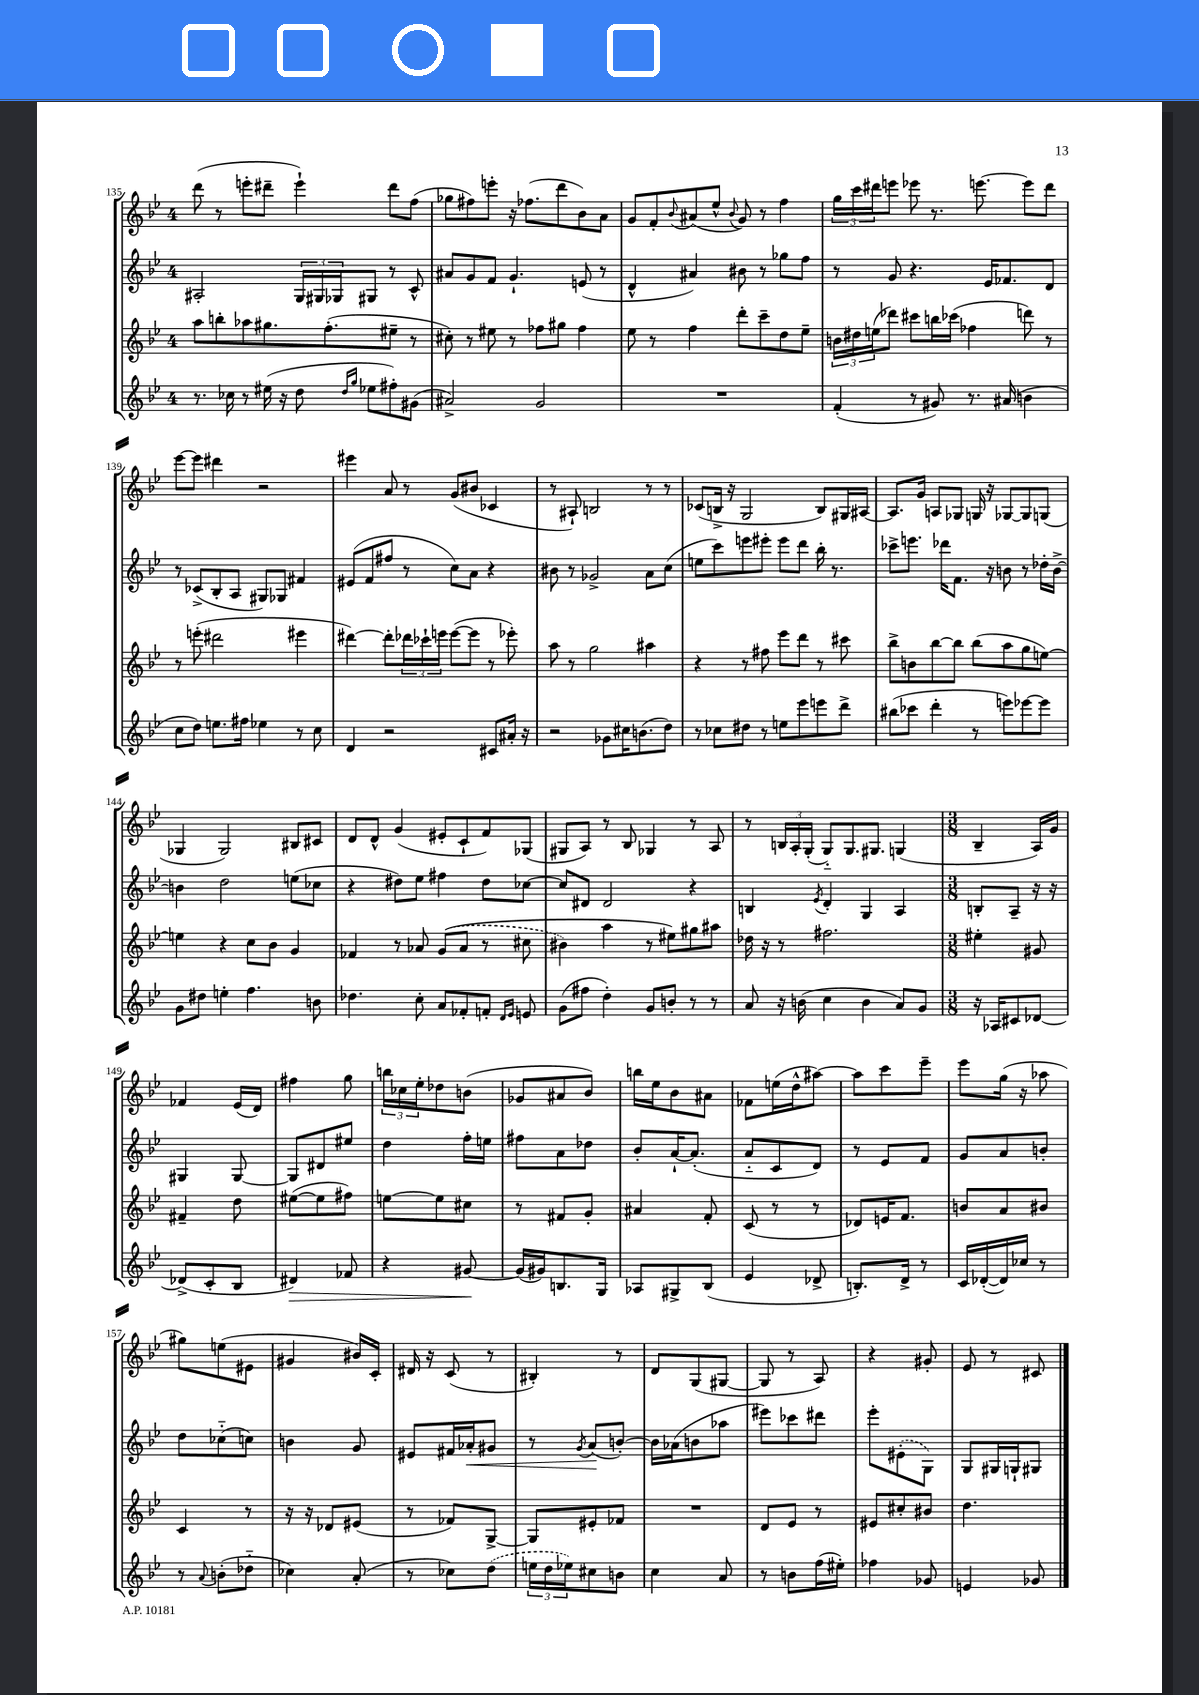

**kern	**dynam	**kern	**kern	**dynam	**kern
*part4	*part4	*part3	*part2	*part2	*part1
*staff4	*staff4	*staff3	*staff2	*staff2	*staff1
*clefG2	*	*clefG2	*clefG2	*	*clefG2
*k[b-e-]	*	*k[b-e-]	*k[b-e-]	*	*k[b-e-]
*M4/4	*	*M4/4	*M4/4	*	*M4/4
=135	=135	=135	=135	=135	=135
8.r	.	8aa\L	2A#X'/	.	(8ddd\
.	.	8bbn'\	.	.	8r
16cc-X\	.	.	.	.	.
8r	.	8aa-X\	.	.	8eeen'\L
(16ee#X\	.	8.gg#X\	.	.	8ddd#X~\J
16r	.	.	.	.	.
8dd\	.	.	24G/LL	.	4eee`\)
.	.	.	24G#X/	.	.
.	.	(8.ff'\	.	.	.
.	.	.	24G-X/J	.	.
16qqdd/LL	.	.	.	.	.
16qqgg/JJ	.	.	.	.	.
8ee-X\L	.	.	8G#X/J	.	.
8ff#X'\)	.	8ee#X~\J	8r	.	8ddd#\L
(8g#X\J	.	8r	8c^^/	.	(8ff\J
=136	=136	=136	=136	=136	=136
2a#X^/)	.	8cc#X'\)	8a#X/L	.	8gg-X\L
.	.	8r	8g/	.	8ff#X\)
.	.	8ee#X\	8f/J	.	8eeen'\J
.	.	8r	4.g`/	.	16r
.	.	.	.	.	(8.ff-X\L
2g/	.	8ff-X\L	.	.	.
.	.	8gg#X\J	.	.	8ddd\
.	.	4ff-\	(8en/	.	8b-\)
.	.	.	8r	.	8a\J
=137	=137	=137	=137	=137	=137
1r	.	8ee-\	4d^^/	.	8g/L
.	.	8r	.	.	8f'/
.	.	.	.	.	8qqb-/
.	.	4ff\	4a#X/)	.	(8a#X/
.	.	.	.	.	8ee-^^/J
.	.	.	.	.	8qqb-/
.	.	8ddd'\L	8b#X\	.	8g/)
.	.	8ccc~\	8r	.	8r
.	.	8dd\	8gg-X\L	.	4ff\
.	.	8ee-~\J	8ff\J	.	.
=138	=138	=138	=138	=138	=138
(4f'/	.	24bn\LL	8r	.	24gg\LL
.	.	24dd#X\	.	.	24ccc\
.	.	(24een\J	.	.	24ddd#X\J
.	.	8ddd-X\J)	8g/	.	8eeen\J
8r	.	8ccc#X\L	4.r	.	8eee-X\
8g#X/)	.	16bbn\L	.	.	8.r
.	.	(16ccc-X\JJ	.	.	.
8.r	.	4ff-X\	.	.	.
.	.	.	.	.	[8.eeen\
.	.	.	16e-/KL	.	.
(16a#X/	.	.	8.f-X/	.	.
4bn\	.	8dddn\)	.	.	8eee\L]
.	.	8r	8d/J	.	8ddd#\J
!!LO:LB:g=z
=139	=139	=139	=139	=139	=139
8cc\L	.	8r	8r	.	[8eee-\L
8dd\J)	.	(8eeen'\	(8c-X^/L	.	8eee-\J]
8.een\L	.	2ddd#X\	8B-'/	.	4ddd#X\
.	.	.	8A/J	.	.
16ff#X\Jk	.	.	.	.	.
4ee-X\	.	.	8G#X/L)	.	2r
.	.	.	8G-X/J	.	.
8r	.	4eee#X\	4f#X/	.	.
8cc\	.	.	.	.	.
=140	=140	=140	=140	=140	=140
4d/	.	[4ddd#X\)	(8e#X/L	.	4eee#X\
.	.	.	8f/	.	.
2r	.	8ddd#'\L]	8ff#X/J	.	8a/
.	.	24ddd-X\L	8r	.	8r
.	.	24ccc-X`\	.	.	.
.	.	24eeen\JJ	.	.	.
.	.	([8eee\L	8cc\L)	.	(8g/L
.	.	8eee\J]	8a\J	.	8b#X/J
8c#X/L	.	8r	4r	.	4c-X/
16a#X'/Jk	.	8eee-X'\)	.	.	.
16r	.	.	.	.	.
=141	=141	=141	=141	=141	=141
2r	.	8aa\	8b#X\	.	8r
.	.	8r	8r	.	8A#X`/)
.	.	2gg\	2g-X^/	.	2Bn/
8g-X\L	.	.	.	.	.
16cc#X\K	.	.	.	.	.
(8.bn\	.	.	.	.	.
.	.	4aa#X\	8a\L	.	8r
8dd\J)	.	.	(8cc\J	.	8r
=142	=142	=142	=142	=142	=142
8r	.	4r	8een\L	.	(8c-X/L
8cc-X\L	.	.	8ccc\)	.	16Bn^/Jk
.	.	.	.	.	16r
8dd#X\J	.	8r	8eeen\	.	2G/
8r	.	8ff#X\	8eee#X'\J	.	.
8een\L	.	8eee-\L	8eee#\L	.	.
8eee-\	.	8ddd\J	8ddd\J	.	.
8eeen\	.	8r	16bb-'\	.	8B/L)
.	.	.	8.r	.	.
8ddd^\J	.	8ccc#X\	.	.	16G#X/L
.	.	.	.	.	[16A#X/JJ
=143	=143	=143	=143	=143	=143
(8bb#X\L	.	8bb-^\L	8ccc-X^\L	.	8.A#/L]
8ccc-X\J	.	8bn\	8.eeen\J	.	.
.	.	.	.	.	16g/Jk
4ddd'\	.	[8bb-\	.	.	8An/L
.	.	.	16ddd-X\KL	.	.
.	.	8bb-\J]	8.f\J	.	8G-X/J
8r	.	(8bb-\L	.	.	16Gn/
.	.	.	16r	.	16r
8eeen\L)	.	8aa\	8bn\	.	[8G-X/L
[8eee-X\	.	8gg\	8r	.	8G-/]
8eee-\J]	.	[8een\J)	16dd-X'\LL	.	(8Gn/J
.	.	.	[16b^\JJ	.	.
!!LO:LB:g=z
=144	=144	=144	=144	=144	=144
8g\L	.	4een\]	4bn\]	.	4G-X/
8dd#X\J	.	.	.	.	.
4een'\	.	4r	2dd\	.	2G-/)
4.ff\	.	8cc\L	.	.	.
.	.	8b-\J	.	.	.
.	.	4g/	(8een\L	.	8B#X/L
8bn\	.	.	8cc-X\J	.	8c#X/J
=145	=145	=145	=145	=145	=145
4.dd-X\	.	4f-X/	4r	.	8d/L
.	.	.	.	.	8d^^/J
.	.	8r	8dd#X\L)	.	(4g/
8cc'\	.	8a-X/	8ee-\J	.	.
8a/L	.	((8g/L	4ff#X\	.	8e#X'/L
8f-X'/	.	8a-/J	.	.	8c`/
8fn'/J	.	8r	8dd#\L	.	8f/)
16qqd/LL	.	.	.	.	.
16qqe-/JJ	.	.	.	.	.
8en/	.	8cc#X\	[8cc-X\J	.	(8G-X/J
=146	=146	=146	=146	=146	=146
(8g\L	.	4b#X\)	8cc-/L]	.	8G#X/L
8ff#X\J	.	.	8d#X/J	.	8A/J)
4dd'\)	.	4aa\	2d#/	.	8r
.	.	.	.	.	8B-/
8g/L	.	8r	.	.	4G-X/
8bn'/J	.	8ee#X\L)	.	.	.
8r	.	8gg#X\	4r	.	8r
8r	.	8aa#X\J	.	.	8A/
=147	=147	=147	=147	=147	=147
8a/	.	16dd-X\	4Bn/	.	8r
.	.	16r	.	.	.
16r	.	8r	.	.	24Bn/LL
.	.	.	.	.	24A'/
(16bn\	.	.	.	.	.
.	.	.	.	.	(24G'/JJ
.	.	.	8qe-/	.	.
4cc\	.	2.ff#X\	4d'/	.	8G/L)
.	.	.	.	.	8.G/
4b\	.	.	4G/	.	.
.	.	.	.	.	8.G#X/J
8a/L)	.	.	4A/	.	(4Gn/
8g/J	.	.	.	.	.
=148	=148	=148	=148	=148	=148
*M3/8	*	*M3/8	*M3/8	*	*M3/8
16r	.	4ee#X'\	8Bn'/L	.	4B-~/
16A-X/KL	.	.	.	.	.
8c#X/	.	.	8A~/J	.	.
[8d-X/J	.	8g#X/	16r	.	16A/LL)
.	.	.	16r	.	16g/JJ
!!LO:LB:g=z
=149	=149	=149	=149	=149	=149
(8d-X^/L]	.	4f#X~/	4G#X/	.	4f-X/
8c'/	.	.	.	.	.
8B-/J	.	8dd\	[8G#/	.	(16e-/LL
.	.	.	.	.	16d/JJ)
=150	=150	=150	=150	=150	=150
!	!LO:HP:b	!	!	!	!
4d#X/)	>	([8ee#X\L	8G#/L]	.	4ff#X\
.	.	8ee#\]	8d#X/	.	.
8f-X/	.	8ff#X\J)	8ee#X/J	.	8gg\
=151	=151	=151	=151	=151	=151
4r	.	[8een\L	4dd\	.	24bbn\LL
.	.	.	.	.	24cc-X\
.	.	.	.	.	24ee-'\J
.	.	8ee\]	.	.	8dd-X\
[8g#X/	.	8cc#X\J	16ff'\LL	.	(8bn\J
.	.	.	16een\JJ	.	.
.	]	.	.	.	.
=152	=152	=152	=152	=152	=152
(16g#/LL]	.	8r	8ff#X\L	.	8g-X/L
16g#X/J)	.	.	.	.	.
8.Bn/	.	8f#X/L	8a\	.	8a#X/
.	.	8g'/J	8dd-X\J	.	8b-/J)
16G/Jk	.	.	.	.	.
=153	=153	=153	=153	=153	=153
8A-X/L	.	4a#X/	8b-'/L	.	16bbn\LL
.	.	.	.	.	16ee-\J
8G#X^/	.	.	[16a`/K	.	8b-\
.	.	.	(8.a'/J]	.	.
(8B-/J	.	8f'/	.	.	8a#X\J
=154	=154	=154	=154	=154	=154
4e-/	.	(8c/	8a/L	.	8f-X\L
.	.	8r	8c/	.	(16een\L
.	.	.	.	.	16dd^^\J
8d-X^/	.	8r	8d/J)	.	[8aa#X\J)
=155	=155	=155	=155	=155	=155
8.Bn'/L)	.	8d-X/L)	8r	.	8aa#\L]
.	.	16en/K	8e-/L	.	8ccc\
16d^/Jk	.	8.f/J	.	.	.
8r	.	.	8f/J	.	8eee-~\J
=156	=156	=156	=156	=156	=156
16c/LL	.	8bn/L	8g/L	.	8eee-\L
([16d-X'/	.	.	.	.	.
16d-/])	.	8a/	8a/	.	(16gg\Jk
16cc-X/JJ	.	.	.	.	16r
8r	.	8b#X/J	8bn'/J	.	8aa-X\
!!LO:LB:g=z
=157	=157	=157	=157	=157	=157
8r	.	4c/	8dd\L	.	8gg#X\L)
8qqa/	.	.	.	.	.
(8bn'\L	.	.	(8cc-X\	.	(8een\
8dd-X\J	.	8r	8ccn\J)	.	8e#X\J
=158	=158	=158	=158	=158	=158
4cc-X\)	.	16r	4bn\	.	4g#X/
.	.	16r	.	.	.
.	.	8d-X/L	.	.	.
(8a'/	.	(8e#X/J	8g/	.	16b#X/LL)
.	.	.	.	.	16c'/JJ
=159	=159	=159	=159	=159	=159
8r	.	8r	8e#X/L	.	16d#X/
.	.	.	.	.	16r
8cc-X\L)	.	8f-X/L)	16f#X/L	.	(8c/
!	!	!	!	!LO:HP:b	!
.	.	.	16a-X'/J	<	.
(8dd\J	.	[8G^/J	8g#X/J	.	8r
=160	=160	=160	=160	=160	=160
24een\LL	.	8G/L]	8r	.	4B#X'/)
24dd\	.	.	.	.	.
24ee-X\J)	.	.	.	.	.
.	.	.	8qg/	.	.
8cc#X\	.	8e#X'/	(8a/L	.	.
8bn\J	.	8f-X/J	[8bn'/J)	[	8r
=161	=161	=161	=161	=161	=161
4cc\	.	4.r	16b\LL]	.	8d/L
.	.	.	(16a-X\J	.	.
.	.	.	8bn\	.	(8G/
8a/	.	.	8aa-X\J	.	[8G#X/J
=162	=162	=162	=162	=162	=162
8r	.	8d/L	8eee#X\L)	.	8G#/]
8bn\L	.	8e-/J	8ccc-X\	.	8r
(16ff\L	.	8r	8ddd#X\J	.	8A/)
16ee#X'\JJ)	.	.	.	.	.
=163	=163	=163	=163	=163	=163
4ff-X\	.	8e#X/L	8eee-'\L	.	4r
.	.	8cc#X'/	(8e#X'\	.	.
8g-X/	.	8b#X/J	8G\J)	.	8g#X'/
=164	=164	=164	=164	=164	=164
4en/	.	4.dd\	8G/L	.	8e-/
.	.	.	16G#X/L	.	8r
.	.	.	16Gn`/J	.	.
8g-X/	.	.	8G#X/J	.	8c#X/
==	==	==	==	==	==
*-	*-	*-	*-	*-	*-
